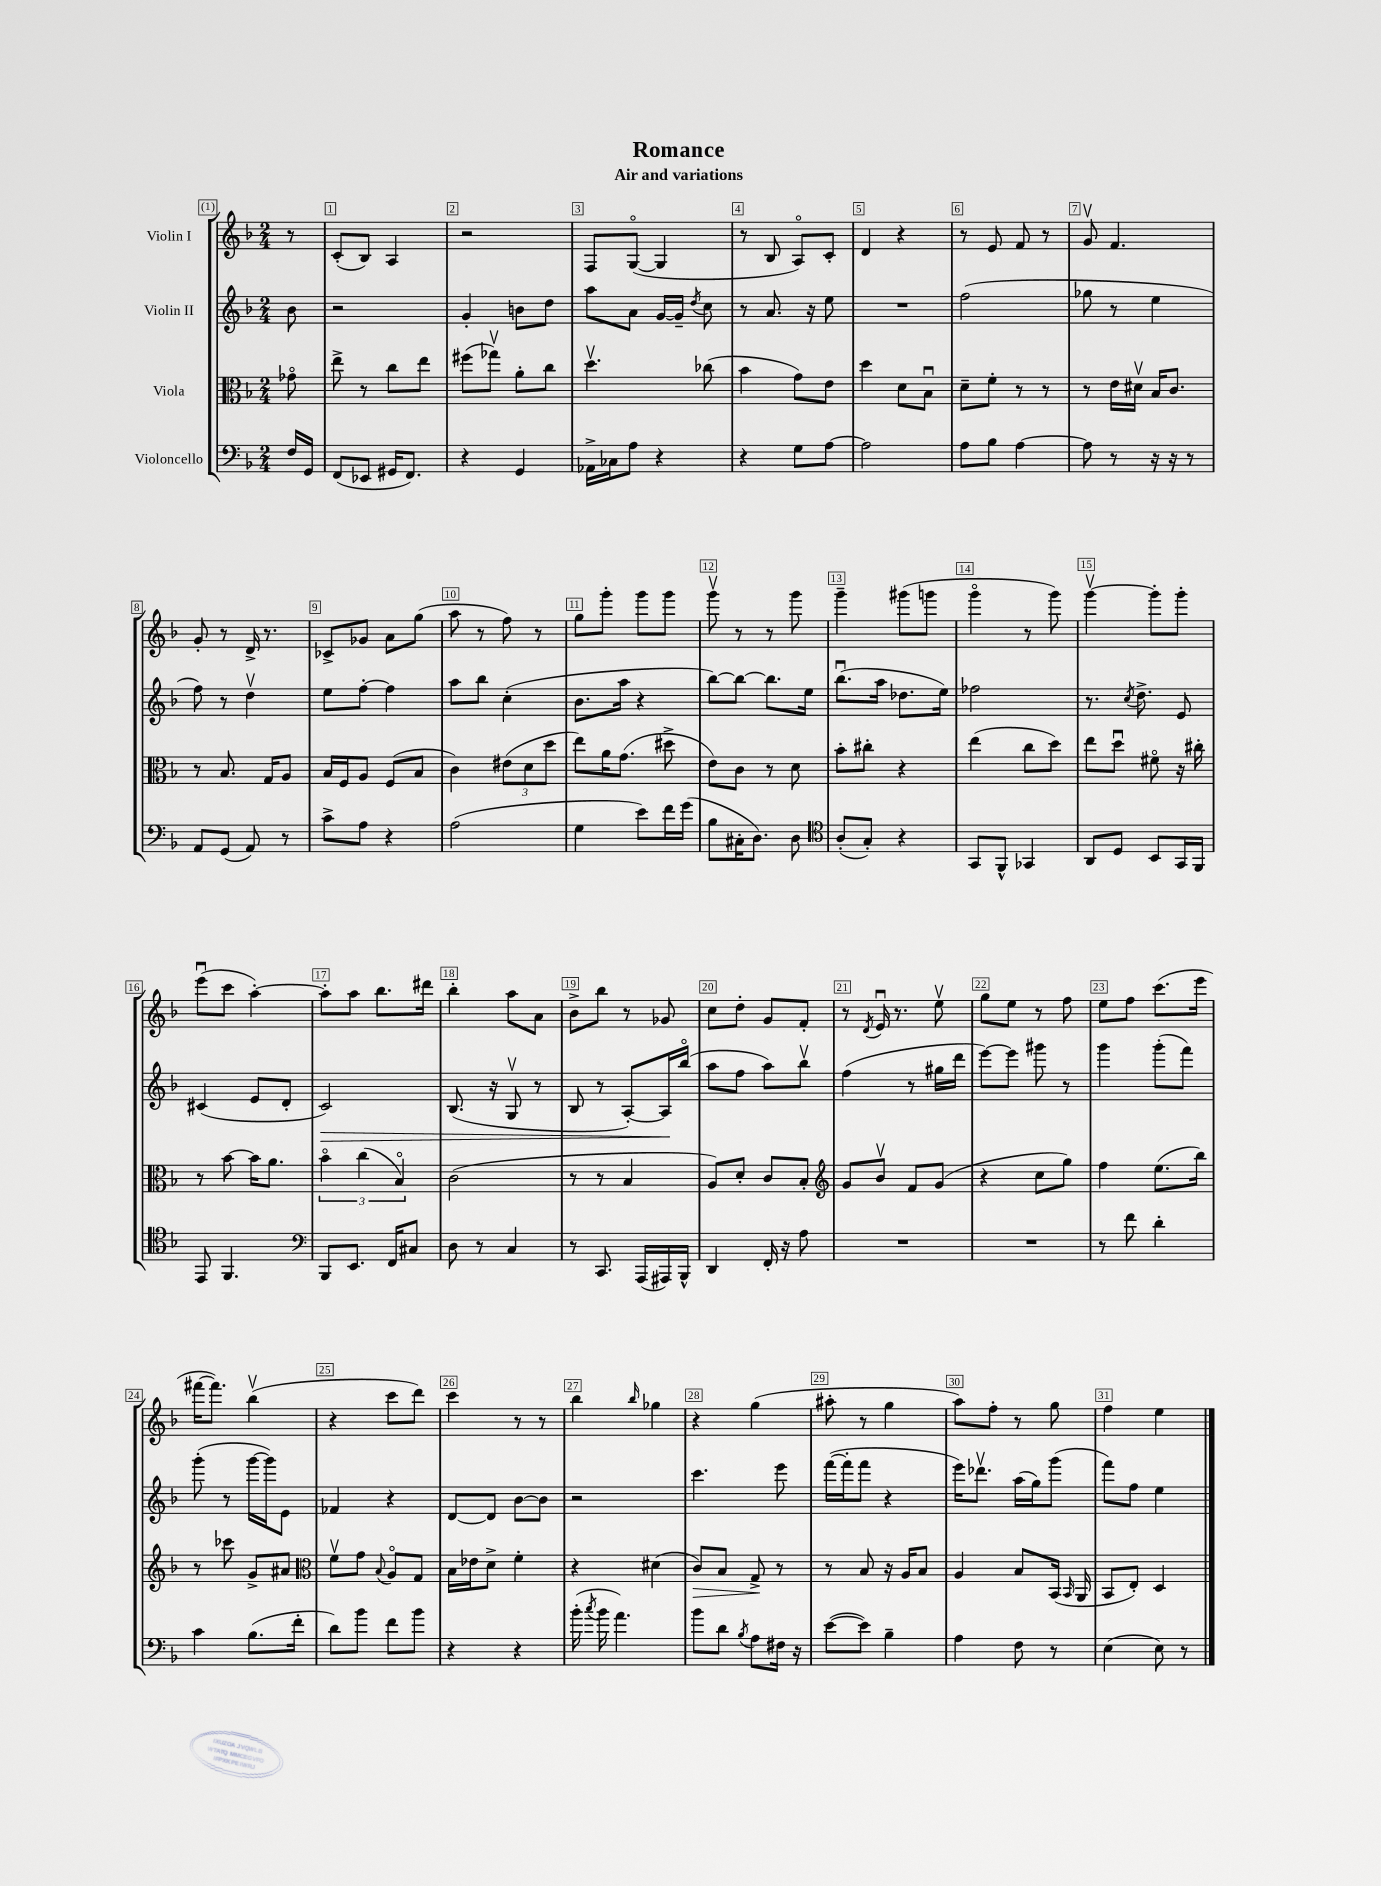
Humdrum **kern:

**kern	**kern	**dynam	**kern	**dynam	**kern
*part4	*part3	*part3	*part2	*part2	*part1
*staff4	*staff3	*staff3	*staff2	*staff2	*staff1
*I"Violoncello	*I"Viola	*	*I"Violin II	*	*I"Violin I
*clefF4	*clefC3	*	*clefG2	*	*clefG2
*k[b-]	*k[b-]	*	*k[b-]	*	*k[b-]
*M2/4	*M2/4	*	*M2/4	*	*M2/4
=	=	=	=	=	=
16F/LL	8g-X\	.	8b-\	.	8r
16GG/JJ	.	.	.	.	.
=1	=1	=1	=1	=1	=1
(8FF/L	8ee^\	.	2r	.	(8c'/L
8EE-X/J	8r	.	.	.	8B-/J)
16GG#X/KL	8cc\L	.	.	.	4A/
8.FF/J)	.	.	.	.	.
.	8ee\J	.	.	.	.
=2	=2	=2	=2	=2	=2
4r	(8ff#X\L	.	4g'/	.	2r
.	8gg-Xv\J)	.	.	.	.
4GG/	8a'\L	.	8bn\L	.	.
.	8cc\J	.	8dd\J	.	.
=3	=3	=3	=3	=3	=3
16AA-X^\LL	4.ddv\	.	8aa\L	.	8F/L
16C-X\J	.	.	.	.	.
8A\J	.	.	8a\J	.	([8G/J
4r	.	.	[16g/LL	.	4G/]
.	.	.	16g~/JJ]	.	.
.	.	.	8qdd/	.	.
.	(8cc-X\	.	8cc\	.	.
=4	=4	=4	=4	=4	=4
4r	4b-\	.	8r	.	8r
.	.	.	8.a/	.	8B-/
8G\L	8g\L)	.	.	.	8A/L)
.	.	.	16r	.	.
[8A\J	8e\J	.	8ee\	.	8c'/J
=5	=5	=5	=5	=5	=5
2A\]	4dd\	.	2r	.	4d/
.	8d\L	.	.	.	4r
.	8B-u\J	.	.	.	.
=6	=6	=6	=6	=6	=6
8A\L	8d~\L	.	(2ff\	.	8r
8B-\J	8f'\J	.	.	.	8e/
[4A\	8r	.	.	.	8f/
.	8r	.	.	.	8r
=7	=7	=7	=7	=7	=7
8A\]	8r	.	8gg-X\	.	8gv/
8r	16e\LL	.	8r	.	4.f/
.	16d#Xv\JJ	.	.	.	.
16r	16B-/KL	.	4ee\	.	.
16r	8.c/J	.	.	.	.
8r	.	.	.	.	.
!!LO:LB:g=z
=8	=8	=8	=8	=8	=8
8AA/L	8r	.	8ff\)	.	8g'/
(8GG/J	8.B-/	.	8r	.	8r
8AA/)	.	.	4ddv\	.	16d^/
.	16G/KL	.	.	.	8.r
8r	8A/J	.	.	.	.
=9	=9	=9	=9	=9	=9
8c^\L	16B-/LL	.	8ee\L	.	8c-X^/L
.	16F/J	.	.	.	.
8A\J	8A/J	.	[8ff'\J	.	8g-X/J
4r	(8F/L	.	4ff\]	.	8a\L
.	8B-/J	.	.	.	(8gg\J
=10	=10	=10	=10	=10	=10
(2A\	4c\)	.	8aa\L	.	8aa\
.	.	.	8bb-\J	.	8r
.	(12e#X\L	.	(4cc'\	.	8ff\)
.	12d\	.	.	.	.
.	.	.	.	.	8r
.	12dd\J	.	.	.	.
=11	=11	=11	=11	=11	=11
4G\	8ee\L)	.	8.b-\L	.	8gg\L
.	16a\K	.	.	.	8ggg'\J
.	(8.g\J	.	16aa\Jk	.	.
8e\L)	.	.	4r	.	8ggg\L
16f\L	8dd#X^\	.	.	.	8ggg\J
(16g\JJ	.	.	.	.	.
=12	=12	=12	=12	=12	=12
8B-\L	8e\L)	.	[8bb-\L)	.	8gggv\
16C#X'\K	8c\J	.	8bb-\J_	.	8r
8.D\J)	.	.	.	.	.
.	8r	.	8.bb-\L]	.	8r
8D\	8d\	.	.	.	8ggg\
.	.	.	16ee\Jk	.	.
=13	=13	=13	=13	=13	=13
*clefC4	*	*	*	*	*
(8A'/L	8b-'\L	.	(8.bb-u\L	.	4ggg~\
8G'/J)	8cc#X'\J	.	.	.	.
.	.	.	16aa\Jk	.	.
4r	4r	.	8.dd-X\L	.	(8ggg#X\L
.	.	.	.	.	8gggn\J
.	.	.	16ee\Jk)	.	.
=14	=14	=14	=14	=14	=14
8GG/L	(4ee\	.	2ff-X\	.	4ggg\
8FF^^/J	.	.	.	.	.
4GG-X/	8cc\L	.	.	.	8r
.	8dd\J)	.	.	.	8ggg\)
=15	=15	=15	=15	=15	=15
8AA/L	8ee\L	.	8.r	.	[4gggv\
8D/J	8ddu\J	.	.	.	.
.	.	.	8qcc/	.	.
.	.	.	8.dd^\	.	.
8BB-/L	8f#X\	.	.	.	8ggg'\L]
16GG/L	16r	.	8e/	.	8ggg'\J
16FF/JJ	16cc#X'\	.	.	.	.
!!LO:LB:g=z
=16	=16	=16	=16	=16	=16
8EE/	8r	.	(4c#X/	.	(8eeeu\L
4.FF/	[8b-\	.	.	.	8ccc\J
.	16b-\KL]	.	8e/L	.	[4aa'\)
.	8.a\J	.	.	.	.
.	.	.	8d'/J	.	.
=17	=17	=17	=17	=17	=17
*clefF4	*	*	*	*	*
!	!	!	!	!LO:HP:b	!
8BBB-/L	6b-\	.	2c/)	>	8aa'\L]
8.EE/J	.	.	.	.	8aa\J
.	(6cc\	.	.	.	.
.	.	.	.	.	8.bb-\L
16FF/KL	.	.	.	.	.
.	6B-/)	.	.	.	.
8C#X/J	.	.	.	.	.
.	.	.	.	.	16ddd#X\Jk
=18	=18	=18	=18	=18	=18
8D\	(2c\	.	(8.B-/	.	4bb-'\
8r	.	.	.	.	.
.	.	.	16r	.	.
4C/	.	.	8Gv/	.	8aa\L
.	.	.	8r	.	8a\J
=19	=19	=19	=19	=19	=19
8r	8r	.	8B-/	.	8b-^\L
8.CC/	8r	.	8r	.	8bb-\J
.	4B-/	.	[8A'/L)	.	8r
(16AAA/LL	.	.	.	.	.
16AAA#X/)	.	.	16A/L]	.	8g-X/
16BBB-^^/JJ	.	.	(16bb-/JJ	]	.
=20	=20	=20	=20	=20	=20
4DD/	8A/L)	.	8aa\L	.	8cc\L
.	8d'/J	.	8ff\J	.	8dd'\J
16FF'/	8c/L	.	8aa\L)	.	8g/L
16r	.	.	.	.	.
8A\	8B-'/J	.	8bb-v\J	.	8f'/J
=21	=21	=21	=21	=21	=21
*	*clefG2	*	*	*	*
2r	8g/L	.	(4ff\	.	8r
.	.	.	.	.	8qd/
.	8b-v/J	.	.	.	16eu/
.	.	.	.	.	8.r
.	8f/L	.	8r	.	.
.	(8g/J	.	16gg#X\LL	.	8eev\
.	.	.	16ddd\JJ	.	.
=22	=22	=22	=22	=22	=22
2r	4r	.	[8eee\L)	.	8gg\L
.	.	.	8eee\J]	.	8ee\J
.	8cc\L	.	8ggg#X\	.	8r
.	8gg\J)	.	8r	.	8ff\
=23	=23	=23	=23	=23	=23
8r	4ff\	.	4ggg\	.	8ee\L
8f\	.	.	.	.	8ff\J
4d'\	(8.ee\L	.	(8ggg'\L	.	(8.ccc\L
.	.	.	8fff\J)	.	.
.	16bb-\Jk)	.	.	.	16eee\Jk
!!LO:LB:g=z
=24	=24	=24	=24	=24	=24
4c\	8r	.	(8ggg'\	.	[16fff#X\KL
.	.	.	.	.	8.fff#\J])
.	8ccc-X\	.	8r	.	.
(8.B-\L	8g^/L	.	[16ggg\LL	.	(4bb-v\
.	.	.	16ggg\J])	.	.
.	8a#X/J	.	8e\J	.	.
16f'\Jk	.	.	.	.	.
=25	=25	=25	=25	=25	=25
*	*clefC3	*	*	*	*
8d\L)	8fv\L	.	4f-X/	.	4r
8b-\J	8g\J	.	.	.	.
.	8qqB-/	.	.	.	.
8f\L	8A/L	.	4r	.	8ccc\L
8b-\J	8G/J	.	.	.	8ddd\J)
=26	=26	=26	=26	=26	=26
4r	16B-\LL	.	[8d/L	.	4ccc\
.	16e-X\J	.	.	.	.
.	8d^\J	.	8d/J]	.	.
4r	4f'\	.	[8b-\L	.	8r
.	.	.	8b-\J]	.	8r
=27	=27	=27	=27	=27	=27
(16b-'\	4r	.	2r	.	4bb-\
8qcc/	.	.	.	.	.
16b-\	.	.	.	.	.
4.a\)	.	.	.	.	.
.	.	.	.	.	16qqbb-/
.	(4d#X\	.	.	.	4gg-X\
=28	=28	=28	=28	=28	=28
!	!	!LO:HP:b	!	!	!
8b-\L	8c/L)	>	4.ccc\	.	4r
8d\J	8B-/J	.	.	.	.
8qB-/	.	.	.	.	.
8A\L	8G^/	.	.	.	(4gg\
16F#X\Jk	8r	]	8eee\	.	.
16r	.	.	.	.	.
=29	=29	=29	=29	=29	=29
([8e\L	8r	.	([16fff\LL	.	8aa#X'\
.	.	.	16fff'\J]	.	.
8e\J])	8B-/	.	8fff\J	.	8r
4B-~\	16r	.	4r	.	4gg\
.	16A/KL	.	.	.	.
.	8B-/J	.	.	.	.
=30	=30	=30	=30	=30	=30
4A\	4A/	.	16eee\KL)	.	8aa\L)
.	.	.	8.ddd-Xv\J	.	.
.	.	.	.	.	8ff'\J
8F\	8B-/L	.	(16aa\LL	.	8r
.	.	.	16gg\J)	.	.
8r	(16BB-/Jk	.	(8ggg\J	.	8gg\
.	16qqBB-/	.	.	.	.
.	16AA/	.	.	.	.
=31	=31	=31	=31	=31	=31
(4E\	8BB-/L	.	8fff\L)	.	4ff\
.	8E'/J)	.	8ff\J	.	.
8E\)	4D/	.	4ee\	.	4ee\
8r	.	.	.	.	.
==	==	==	==	==	==
*-	*-	*-	*-	*-	*-
